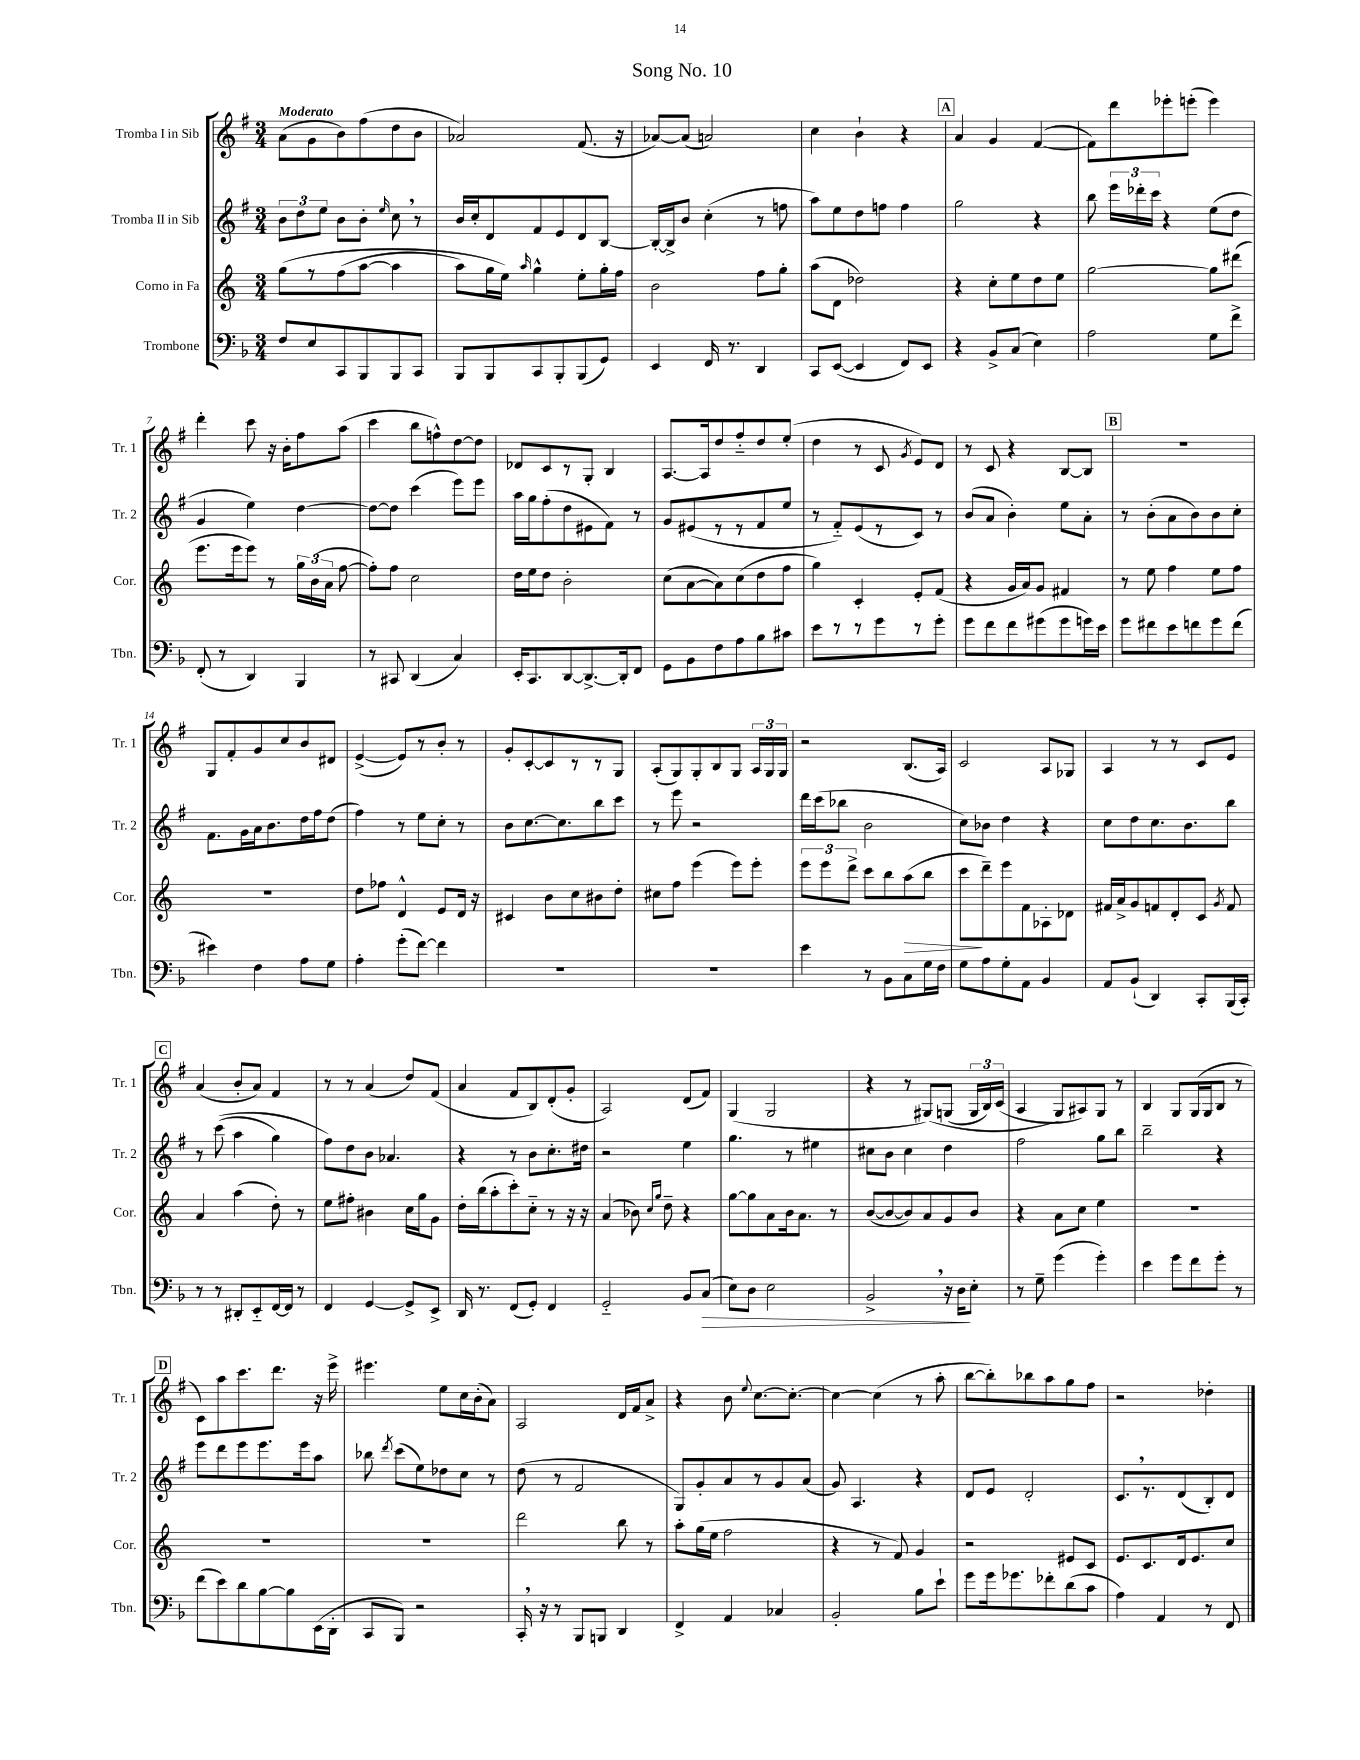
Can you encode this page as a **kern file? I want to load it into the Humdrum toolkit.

**kern	**dynam	**kern	**dynam	**kern	**kern
*part4	*part4	*part3	*part3	*part2	*part1
*staff4	*staff4	*staff3	*staff3	*staff2	*staff1
*I"Trombone	*	*I"Corno in Fa	*	*I"Tromba II in Sib	*I"Tromba I in Sib
*I'Tbn.	*	*I'Cor.	*	*I'Tr. 2	*I'Tr. 1
*clefF4	*	*clefG2	*	*clefG2	*clefG2
*k[b-]	*	*k[]	*	*k[f#]	*k[f#]
*M3/4	*	*M3/4	*	*M3/4	*M3/4
=1	=1	=1	=1	=1	=1
!	!	!	!	!	!LO:TX:a:B:t=Moderato
8F/L	.	(8gg\L	.	12b\L	(8a\L
.	.	.	.	12dd\	.
8E/	.	8r	.	.	8g\
.	.	.	.	12ee\J	.
8CC/	.	(8ff\	.	8b\L	8b\)
8BBB-/	.	[8aa\J	.	8b'\J	(8ff#\
.	.	.	.	16qqee/	.
8BBB-/	.	4aa\]	.	8cc,\	8dd\
8CC/J	.	.	.	8r	8b\J
=2	=2	=2	=2	=2	=2
8BBB-/L	.	8aa\L)	.	16b/LL	2a-X/)
.	.	.	.	16cc'/J	.
8BBB-/	.	16gg\L	.	8d/	.
.	.	16ee\JJ)	.	.	.
.	.	16qqaa/	.	.	.
8CC/	.	4gg^^\	.	8f#/	.
8BBB-'/	.	.	.	8e/	.
(8BBB-/	.	8ee'\L	.	8d/	(8.f#/
8GG/J)	.	16gg'\L	.	[8B/J	.
.	.	16ff\JJ	.	.	16r
=3	=3	=3	=3	=3	=3
4EE/	.	2b\	.	16B'/LL_	[8a-X/L)
.	.	.	.	16B^/J]	.
.	.	.	.	8b/J	(8a-/J]
16FF/	.	.	.	(4cc'\	2an/)
8.r	.	.	.	.	.
4DD/	.	8ff\L	.	8r	.
.	.	8gg'\J	.	8ffn\	.
=4	=4	=4	=4	=4	=4
8CC/L	.	(8aa\L	.	8aa\L)	4cc\
([8EE/J	.	8d\J	.	8ee\	.
4EE/]	.	2dd-X\)	.	8dd\	4b`\
.	.	.	.	8ffn\J	.
8FF/L)	.	.	.	4ff\	4r
8EE/J	.	.	.	.	.
!!LO:REH:place=s1:t=A
=5	=5	=5	=5	=5	=5
4r	.	4r	.	2gg\	4a/
8BB-^/L	.	8cc'\L	.	.	4g/
(8C/J	.	8ee\	.	.	.
4E\)	.	8dd\	.	4r	([4f#/
.	.	8ee\J	.	.	.
=6	=6	=6	=6	=6	=6
2A\	.	[2gg\	.	8bb\	8f#\L])
.	.	.	.	24eee\LL	8ddd\
.	.	.	.	24ddd-X'\	.
.	.	.	.	24ccc\JJ	.
.	.	.	.	4r	8eee-X'\
.	.	.	.	.	(8eeen'\J
8G\L	.	8gg\L]	.	(8ee\L	4eee\)
8f^\J	.	(8ddd#X\J	.	8dd\J	.
!!LO:LB:g=z
=7	=7	=7	=7	=7	=7
(8FF'/	.	8.eee\L	.	4g/	4ddd'\
8r	.	.	.	.	.
.	.	16eee\k	.	.	.
4DD/)	.	8eee\J)	.	4ee\)	8ccc\
.	.	8r	.	.	16r
.	.	.	.	.	16b'\KL
4BBB-/	.	24gg\LL	.	[4dd\	8ff#\
.	.	(24b\	.	.	.
.	.	24a\JJ	.	.	.
.	.	[8ff\	.	.	(8aa\J
=8	=8	=8	=8	=8	=8
8r	.	8ff'\L])	.	8dd\L_	4ccc\
8CC#X/	.	8ff\J	.	8dd\J]	.
(4DD/	.	2cc\	.	(4ccc\	8bb\L
.	.	.	.	.	8ffn^^\)
4C/)	.	.	.	8eee\L)	[8dd\
.	.	.	.	8eee\J	8dd\J]
=9	=9	=9	=9	=9	=9
16EE'/KL	.	16dd\LL	.	16aa\LL	8d-X/L
8.CC/	.	16ee\J	.	16gg\J	.
.	.	8dd\J	.	(8ff#'\	8c/
[8DD/	.	2b'\	.	8dd\	8r
8.DD^/_	.	.	.	8e#X\	8G'/J
.	.	.	.	8f#\J)	4B/
16DD'/k]	.	.	.	.	.
8FF/J	.	.	.	8r	.
=10	=10	=10	=10	=10	=10
8GG\L	.	(8cc\L	.	8g/L	[8.A/L
8BB-\	.	[8a\	.	(8e#X/	.
.	.	.	.	.	16A/k]
8F\	.	8a\])	.	8r	8dd/
8A\	.	(8cc\	.	8r	8ff#/
8B-\	.	8dd\	.	8f#/	8dd/
8c#X\J	.	8ff\J	.	8ee/J	(8ee'/J
=11	=11	=11	=11	=11	=11
8e\L	.	4gg\)	.	8r	4dd\
8r	.	.	.	8f#/L)	.
8r	.	4c'/	.	(8e/	8r
8g\	.	.	.	8r	8c/
.	.	.	.	.	8qg/
8r	.	8e'/L	.	8c/J)	8e/L)
8g'\J	.	(8f/J	.	8r	8d/J
=12	=12	=12	=12	=12	=12
8g\L	.	4r	.	(8b/L	8r
8f\	.	.	.	8a/J	8c/
8f\	.	16g/LL	.	4b'\)	4r
.	.	16a/J)	.	.	.
(8g#X\	.	8g/J	.	.	.
8g#\	.	4f#X/	.	8ee\L	[8B/L
16gn\L)	.	.	.	8a'\J	8B/J]
16e\JJ	.	.	.	.	.
!!LO:REH:place=s1:t=B
=13	=13	=13	=13	=13	=13
8g\L	.	8r	.	8r	2.r
8f#X\	.	8ee\	.	(8b'\L	.
8e\	.	4ff\	.	8a\	.
8fn\	.	.	.	8b\)	.
8g\	.	8ee\L	.	8b\	.
(8f\J	.	8ff\J	.	8cc'\J	.
!!LO:LB:g=z
=14	=14	=14	=14	=14	=14
4e#X\)	.	2.r	.	8.f#\L	8G/L
.	.	.	.	.	8f#'/
.	.	.	.	16g\L	.
4F\	.	.	.	16a\J	8g/
.	.	.	.	8.b\	.
.	.	.	.	.	8cc/
8A\L	.	.	.	16dd\L	8b/
.	.	.	.	16ff#\J	.
8G\J	.	.	.	(8dd\J	8d#X/J
=15	=15	=15	=15	=15	=15
4A'\	.	8dd\L	.	4ff#\)	([4e^/
.	.	8ff-X\J	.	.	.
(8g'\L	.	4d^^/	.	8r	8e/L])
[8f\J)	.	.	.	8ee\L	8r
4f\]	.	8e/L	.	8cc'\J	8b'/J
.	.	16d/Jk	.	8r	8r
.	.	16r	.	.	.
=16	=16	=16	=16	=16	=16
2.r	.	4c#X/	.	8b\L	8g'/L
.	.	.	.	[8.cc\	[8c'/
.	.	8b\L	.	.	8c/]
.	.	.	.	8.cc\]	.
.	.	8cc\	.	.	8r
.	.	8b#X\	.	8bb\	8r
.	.	8dd'\J	.	8ccc\J	8G/J
=17	=17	=17	=17	=17	=17
2.r	.	8cc#X\L	.	8r	(8A'/L
.	.	8ff\J	.	8eee\	8G/)
.	.	(4eee\	.	2r	8G'/
.	.	.	.	.	8B/
.	.	8eee\L)	.	.	8G/J
.	.	8eee'\J	.	.	24A/LL
.	.	.	.	.	24G/
.	.	.	.	.	24G/JJ
=18	=18	=18	=18	=18	=18
4e\	.	12eee\L	.	16ddd\LL	2r
.	.	.	.	(16ccc\J	.
.	.	12eee\	.	.	.
.	.	.	.	8bb-X\J	.
.	.	12ddd^\J	.	.	.
8r	.	8ccc\L	.	2b\	.
8BB-\L	.	8bb\	.	.	.
!	!	!	!LO:HP:b	!	!
8C\	.	(8aa\	>	.	(8.B/L
16G\L	.	8bb\J	.	.	.
16F\JJ	.	.	.	.	16A/Jk)
=19	=19	=19	=19	=19	=19
8G\L	.	8ccc\L	.	8cc\L)	2c/
8A\	.	8ddd~\)	]	8b-X\J	.
8G'\	.	8eee\	.	4dd\	.
8AA\J	.	8f\	.	.	.
4BB-/	.	8A-X'\	.	4r	8A/L
.	.	8d-X\J	.	.	8G-X/J
=20	=20	=20	=20	=20	=20
8AA/L	.	16f#X/LL	.	8cc\L	4A/
.	.	16a^/J	.	.	.
(8BB-`/J	.	8g/	.	8dd\	.
4DD/)	.	8fn/	.	8.cc\	8r
.	.	8d'/	.	.	8r
.	.	.	.	8.b\	.
8CC'/L	.	8c/J	.	.	8c/L
.	.	8qg/	.	.	.
(16BBB-/L	.	8f/	.	8bb\J	8e/J
16CC'/JJ)	.	.	.	.	.
!!LO:LB:g=z
!!LO:REH:place=s1:t=C
=21	=21	=21	=21	=21	=21
8r	.	4a/	.	8r	(4a/
8r	.	.	.	((8ccc\	.
8DD#X'/L	.	(4aa\	.	4aa\	8b'/L
8EE/	.	.	.	.	8a/J)
[16FF/L	.	8dd'\)	.	4gg\)	4f#/
16FF/JJ]	.	.	.	.	.
8r	.	8r	.	.	.
=22	=22	=22	=22	=22	=22
4FF/	.	8ee\L	.	8ff#\L)	8r
.	.	8ff#X'\J	.	8dd\	8r
[4GG/	.	4b#X\	.	8b\J	(4a/
.	.	.	.	4.a-X/	.
8GG^/L]	.	16cc\LL	.	.	8dd/L)
.	.	16gg\J	.	.	.
8EE^/J	.	8g\J	.	.	(8f#/J
=23	=23	=23	=23	=23	=23
16DD/	.	16dd'\LL	.	4r	4a/
8.r	.	(16bb\J	.	.	.
.	.	8aa'\	.	.	.
(8FF/L	.	8ccc'\)	.	8r	8f#/L
8GG'/J)	.	8cc\J	.	8b\L	8B/)
4FF/	.	8r	.	8.cc'\	(8d'/
.	.	16r	.	.	8g'/J
.	.	16r	.	16dd#X\Jk	.
=24	=24	=24	=24	=24	=24
2GG/	.	(4a/	.	2r	2A/)
.	.	8b-X\)	.	.	.
.	.	16qqcc/LL	.	.	.
.	.	16qqgg/JJ	.	.	.
.	.	8dd~\	.	.	.
8BB-/L	.	4r	.	4ee\	(8d/L
!	!LO:HP:b	!	!	!	!
(8C/J	>	.	.	.	8f#/J)
=25	=25	=25	=25	=25	=25
8E\L)	.	[8gg\L	.	4.gg\	(4G/
8D\J	.	8gg\]	.	.	.
2E\	.	8a\	.	.	2G/
.	.	16b\k	.	8r	.
.	.	8.a\J	.	.	.
.	.	.	.	4ee#X\	.
.	.	8r	.	.	.
=26	=26	=26	=26	=26	=26
2BB-^,/	.	([8b/L	.	8cc#X\L	4r
.	.	8b/_	.	8b\J	.
.	.	8b/])	.	4cc#\	8r
.	.	8a/	.	.	(8G#X/L)
16r	.	8g/	.	4dd\	(8Gn/J
16D\KL	.	.	.	.	.
8E'\J	]	8b/J	.	.	24G/LL
.	.	.	.	.	24B/)
.	.	.	.	.	(24c/JJ
=27	=27	=27	=27	=27	=27
8r	.	4r	.	2ff#\	4A/
8G~\	.	.	.	.	.
(4g\	.	8a\L	.	.	8G/L)
.	.	8cc\J	.	.	8A#X/)
4g'\)	.	4ee\	.	8gg\L	8G/J
.	.	.	.	8bb\J	8r
=28	=28	=28	=28	=28	=28
4e\	.	2.r	.	2bb~\	4B/
8g\L	.	.	.	.	8G/L
8f\	.	.	.	.	(16G/L
.	.	.	.	.	16G/J
8g'\J	.	.	.	4r	8B/J
8r	.	.	.	.	8r
!!LO:LB:g=z
!!LO:REH:place=s1:t=D
=29	=29	=29	=29	=29	=29
(8f\L	.	2.r	.	8eee\L	8c\L)
8e\)	.	.	.	8ddd\	8aa\
8d\	.	.	.	8eee\	8.ccc\
[8B-\	.	.	.	8.eee\	.
.	.	.	.	.	8.ddd\J
8B-\]	.	.	.	.	.
.	.	.	.	16eee\k	.
(16EE\L	.	.	.	8aa\J	16r
16DD'\JJ	.	.	.	.	16eee^\
=30	=30	=30	=30	=30	=30
8CC/L	.	2.r	.	8bb-X\	4.eee#X\
.	.	.	.	8qddd/	.
8BBB-/J)	.	.	.	(8ccc\L	.
2r	.	.	.	8ee\)	.
.	.	.	.	8dd-X\	8ee\L
.	.	.	.	8cc\J	16cc\L
.	.	.	.	.	(16b'\J
.	.	.	.	8r	8a\J)
=31	=31	=31	=31	=31	=31
16CC',/	.	2ddd\	.	(8dd\	2A/
16r	.	.	.	.	.
8r	.	.	.	8r	.
8BBB-/L	.	.	.	2f#/	.
8BBBn/J	.	.	.	.	.
4DD/	.	8bb\	.	.	16d/LL
.	.	.	.	.	16f#/J
.	.	8r	.	.	8a^/J
=32	=32	=32	=32	=32	=32
4FF^/	.	8aa'\L	.	8G/L)	4r
.	.	(16gg\L	.	8g'/	.
.	.	16ee\JJ	.	.	.
4AA/	.	2ff\	.	8a/	8b\
.	.	.	.	.	8qqee/
.	.	.	.	8r	[8.cc\L
4C-X/	.	.	.	8g/	.
.	.	.	.	.	8.cc'\J_
.	.	.	.	(8a/J	.
=33	=33	=33	=33	=33	=33
2BB-'/	.	4r	.	8g/)	4cc\_
.	.	.	.	4.A/	.
.	.	8r	.	.	(4cc\]
.	.	8f/)	.	.	.
8B-\L	.	4g/	.	4r	8r
8e`\J	.	.	.	.	8aa'\
=34	=34	=34	=34	=34	=34
8g\L	.	2r	.	8d/L	[8bb\L
16g\k	.	.	.	8e/J	8bb'\])
8.g-X\	.	.	.	.	.
.	.	.	.	2d'/	8bb-X\
8f-X'\	.	.	.	.	8aa\
(8d\	.	8e#X/L	.	.	8gg\
8c\J	.	8c/J	.	.	8ff#\J
=35	=35	=35	=35	=35	=35
4A\)	.	8.e/L	.	8.c,/L	2r
.	.	8.c/	.	8.r	.
4AA/	.	.	.	.	.
.	.	16d/k	.	(8d/	.
.	.	8.e/	.	.	.
8r	.	.	.	8B'/)	4dd-X'\
8FF/	.	8cc/J	.	8d/J	.
==	==	==	==	==	==
*-	*-	*-	*-	*-	*-
